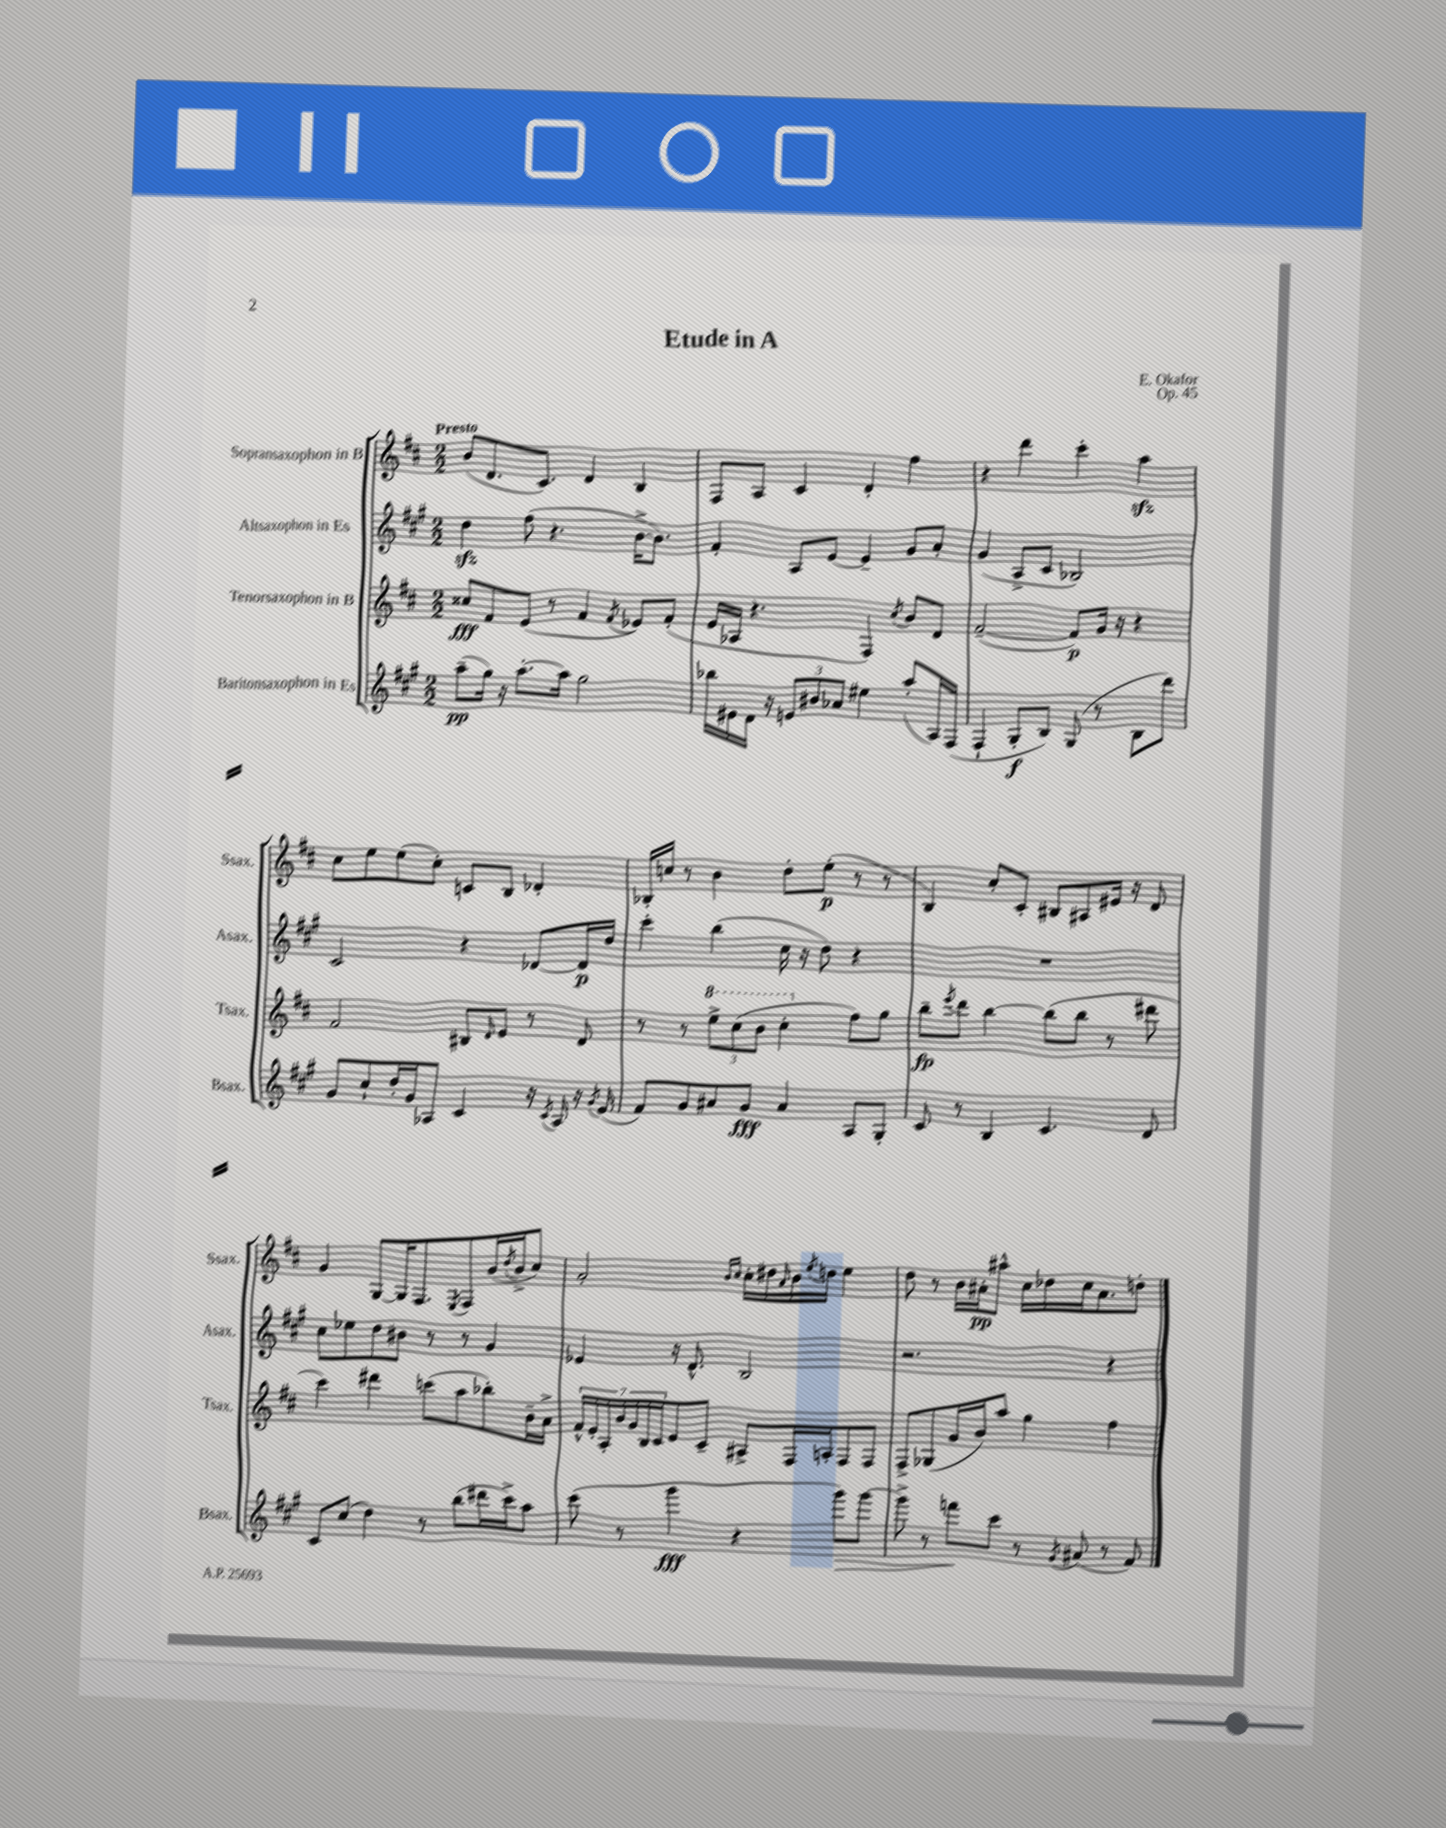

**kern	**kern	**kern	**kern
*staff4	*staff3	*staff2	*staff1
*clefG2	*clefG2	*clefG2	*clefG2
*k[f#c#g#]	*k[f#c#]	*k[f#c#g#]	*k[f#c#]
*M2/2	*M2/2	*M2/2	*M2/2
(8aa~\L	8cc##/L	4dd\	(8b/L
16gg#\Jk)	8f#/	.	8.d/
16r	.	.	.
[8.aa'\L	(8e/J	(8ff#\	.
.	.	.	8.c#/J)
.	8r	4.r	.
16aa\]Jk	.	.	.
2gg#\	4f#/	.	4d/
.	8qf#/	.	.
.	8e-/L)	[16b^\LK	4B/
.	.	8.b\]J)	.
.	(8f#'/J	.	.
=	=	=	=
16bb-\LL	16e/LL	4f#'/	8F#/L
16e#\	16A-/JJ	.	.
16d\JJ	4.r	.	8A/J
16r	.	.	.
12e/L	.	8A/L	4c#/
12b#/	.	.	.
.	.	[8e/J	.
12a-/J	.	.	.
4ee#\	4F#/)	4e~/]	4d'/
.	8qcc#/	.	.
(8aa'/L	8b/L	8g#/L	4ff#\
16A/L)	8d/J	8a'/J	.
(16F#/JJ	.	.	.
=	=	=	=
4F#`/	([2f#~/	(4g#/	4r
8G#'/L	.	8A^/L	4ddd\
8B/J)	.	8c#/J	.
(8G#/	8f#/]L)	2B-/)	4ccc#'\
8r	16g/Jk	.	.
.	16r	.	.
8B\L	4r	.	4aa\
8ddd\J)	.	.	.
=	=	=	=
8g#/L	2f#/	2c#/	8cc#\L
8cc#`/	.	.	8ee\
16dd'/L	.	.	(8ee\
16g#/J	.	.	.
8A-/J	.	.	8cc#'\J)
4c#/	8B#/L	4r	8c/L
.	16qqd/	.	.
.	8e/J	.	8B/J
16r	8r	[8d-/L	4d-'/
8qc#/	.	.	.
16A-/	.	.	.
16r	8d/	16d-/]L	.
8qg#/	.	.	.
(16e/	.	16dd/JJ	.
=	=	=	=
8f#/L)	8r	4ccc#'\	16B-'/LL
.	.	.	16cc/JJ
8g#/	8r	.	8r
8a#/	12eee^\L	(4bb\	4b\
.	(12ccc#\	.	.
8g#/J	.	.	.
.	12bb\J	.	.
4a#/	4ccc#'\	16cc#\	8dd'\L
.	.	16r	.
.	.	8dd\)	(8ee'\J
8A/L	8ff#\L)	4r	8r
8G#'/J	8gg\J	.	8r
=	=	=	=
8c#/	8bb~\L	1r	4B/)
.	8qeee/	.	.
8r	8ddd\J	.	.
4B/	[4bb\	.	8cc#'/L
.	.	.	8c#'/J
4.c#/	(8bb\]L	.	8B#/L
.	8bb\J	.	8A#/
.	8r	.	16e#/Jk
.	.	.	16r
8d/	8ddd#\	.	8d/
=	=	=	=
8c#/L	4ccc#\)	8cc#\L	4g/
(8cc#/J	.	8ee-\	.
4dd\)	4ddd#\	8dd\	[8G/L
.	.	8b#\J	16G/]K
.	.	.	8.F#/
8r	(8ccc\L	8r	.
.	.	.	8qE/
(8bb\L	8aa\	8r	8F#/
16ddd#\L	8bb-'\)	4g#/	(16b/L
.	.	.	8qdd/
16ccc#^\J)	.	.	16b^/J
8aa\J	16b~\L	.	8cc#/J)
.	16a^\JJ	.	.
=	=	=	=
(8ccc#\	28f#^^/LL	4e-/	2a'/
.	28e'/	.	.
.	28A'/	.	.
.	28b/	.	.
8r	.	.	.
.	28g/	.	.
.	28B/	.	.
.	28c#/J	.	.
4ggg#\	8e/	16r	.
.	.	8.d^^/	.
.	8c#~/J	.	.
.	.	.	16qqb/LL
.	.	.	16qqcc#/JJ
4r	8A#^/L	2B/	16cc#'\LL
.	.	.	16dd#\
.	.	.	16qqa/
.	16F#/L	.	16b\
.	.	.	8qee/
.	16A'/J	.	16dd\JJ
8ggg#\L)	8F#/	.	4ee\
[8ggg#\J	8F#/J	.	.
=	=	=	=
8ggg#^\]	8F#^/L	2.r	8dd\
8r	(8G-/	.	8r
8fff\L	16g/L	.	16b\LL
.	16b/J)	.	16a#'\J
8ccc#\J	8aa/J	.	8aa#^^\J
8r	4gg\	.	16cc#\LL
.	.	.	16dd-\
8qg#/	.	.	.
(8a#/	.	.	16cc#\J
.	.	.	8.a#\
8r	4ff#\	4r	.
8f#/)	.	.	8dd'\J
==	==	==	==
*-	*-	*-	*-
